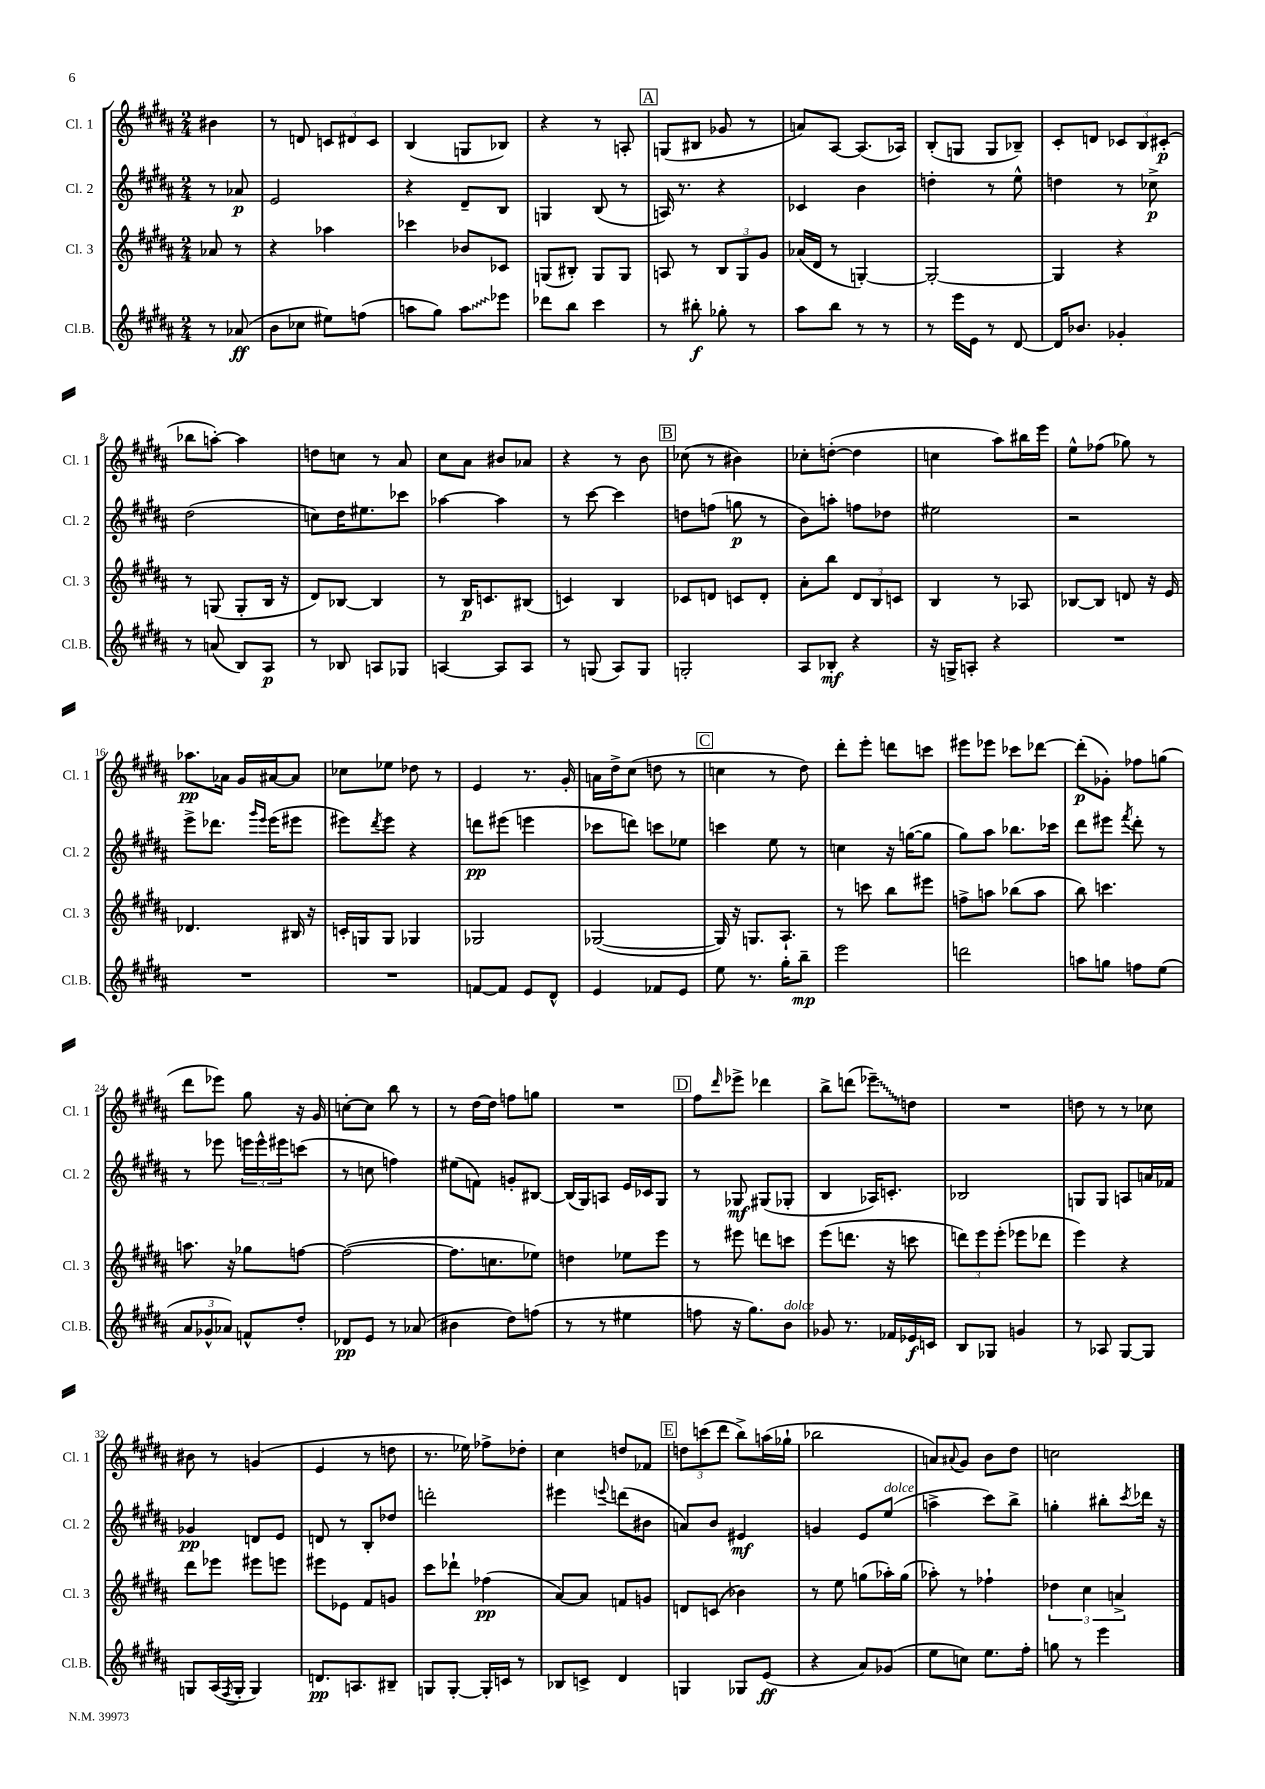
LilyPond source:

<<
\new StaffGroup <<
\new Staff = "s0" \with { instrumentName = "Cl. 1" shortInstrumentName = "Cl. 1" } {
    \clef treble \key b \major \numericTimeSignature \time 2/4 \partial 4
    bis'4 |
    r8 d'8 \tuplet 3/2 { c'8 dis'8 c'8 } |
    b4( g8 bes8) |
    r4 r8 a8-. |
    \mark \markup { \box "A" } g8( bis8 ges'8 r8 |
    a'8) ais8~ ais8.( aes16) |
    b8-.( g8 g8 bes8--) |
    cis'8-. d'8 \tuplet 3/2 { ces'8 b8 cis'8-.\p( } |
    bes''8 a''8~-.) a''4 |
    d''8 c''8 r8 ais'8 |
    cis''8 ais'8 bis'8 aes'8 |
    r4 r8 b'8 |
    \mark \markup { \box "B" } ces''8( r8 bis'4) |
    ces''8-. d''8~-.( d''4 |
    c''4 ais''8) bis''16 e'''16 |
    e''8-^ fes''8( ges''8) r8 |
    aes''8.\pp aes'16 gis'16 ais'16~ ais'8 |
    ces''8 ees''8 des''8 r8 |
    e'4 r8. gis'16-. |
    a'16 dis''16-> cis''8( d''8 r8 |
    \mark \markup { \box "C" } c''4 r8 dis''8) |
    dis'''8-. e'''8-. d'''8 c'''8 |
    eis'''8 ees'''8 ces'''8 des'''8~ |
    des'''8-.\p( ges'8-.) fes''8 g''8( |
    dis'''8 ees'''8) gis''8 r16 gis'16 |
    c''8~-. c''8 b''8 r8 |
    r8 dis''16~ dis''16 f''8 g''8 |
    R2 |
    \mark \markup { \box "D" } fis''8 \grace { dis'''16 } ees'''8-> des'''4 |
    b''8-> d'''8( \once \override Glissando.style = #'zigzag ees'''8--\glissando) d''8 |
    R2 |
    d''8 r8 r8 ces''8 |
    bis'8 r8 g'4( |
    e'4 r8 d''8 |
    r8. ees''16) fes''8-> des''8-. |
    cis''4 d''8 fes'8 |
    \mark \markup { \box "E" } \tuplet 3/2 { d''8 c'''8( dis'''8 } b''8->) a''16( ges''16-! |
    bes''2 |
    a'8) \appoggiatura { ais'8 } gis'8 b'8 dis''8 |
    c''2 \bar "|." |
}
\new Staff = "s1" \with { instrumentName = "Cl. 2" shortInstrumentName = "Cl. 2" } {
    \clef treble \key b \major \numericTimeSignature \time 2/4 \partial 4
    r8 aes'8\p |
    e'2 |
    r4 dis'8-- b8 |
    g4 b8( r8 |
    \mark \markup { \box "A" } a16) r8. r4 |
    ces'4 b'4 |
    d''4-. r8 e''8-^ |
    d''4 r8 ces''8->\p |
    dis''2( |
    c''8) dis''16 eis''8. ces'''8 |
    aes''4~ aes''4 |
    r8 cis'''8~ cis'''4 |
    \mark \markup { \box "B" } d''8 f''8( g''8\p r8 |
    b'8) a''8-. f''8 des''8 |
    eis''2 |
    r2 |
    e'''8-> des'''8. \grace { gis'''16 e'''16 } e'''16( eis'''8 |
    eis'''8) \acciaccatura { dis'''8 } eis'''8 r4 |
    d'''8\pp eis'''8( e'''4 |
    ces'''8 d'''8) c'''8 ees''8 |
    \mark \markup { \box "C" } c'''4 e''8 r8 |
    c''4 r16 g''16~( g''8 |
    gis''8) ais''8 bes''8. ces'''16 |
    dis'''8 eis'''8 \acciaccatura { fis'''8 } dis'''8-. r8 |
    r8 ees'''8 \tuplet 3/2 { e'''16 e'''16-^ eis'''16 } c'''8( |
    r8 c''8 f''4) |
    eis''8( f'8) g'8-. bis8~ |
    bis16( gis16) a8 e'16 ces'16 gis8 |
    \mark \markup { \box "D" } r8 ges8\mf gis8( ges8-. |
    b4 aes16) c'8.-. |
    bes2 |
    g8 g8 a8 a'16 fes'16 |
    ges'4\pp d'8 e'8 |
    d'8 r8 b8-. des''8 |
    d'''2-. |
    eis'''4 \appoggiatura { e'''8 } d'''8( bis'8 |
    \mark \markup { \box "E" } a'8) b'8 eis'4\mf |
    g'4 e'8 e''8^\markup { \italic "dolce" }( |
    a''4-> cis'''8) b''8-> |
    g''4-. bis''8-. \acciaccatura { cis'''8 } des'''16 r16 \bar "|." |
}
\new Staff = "s2" \with { instrumentName = "Cl. 3" shortInstrumentName = "Cl. 3" } {
    \clef treble \key b \major \numericTimeSignature \time 2/4 \partial 4
    aes'8 r8 |
    r4 aes''4 |
    ces'''4 bes'8 ces'8 |
    g8( bis8-.) g8 g8 |
    \mark \markup { \box "A" } a8 r8 \tuplet 3/2 { b8 gis8 gis'8 } |
    aes'16( dis'16 r8 g4~-.) |
    g2~-. |
    g4 r4 |
    r8 g8( g8-. b16 r16 |
    dis'8) bes8~ bes4 |
    r8 b16\p c'8. bis8( |
    c'4) b4 |
    \mark \markup { \box "B" } ces'8 d'8 c'8 d'8-. |
    ais'8-. b''8 \tuplet 3/2 { dis'8 b8 c'8 } |
    b4 r8 aes8 |
    bes8~ bes8 d'8 r16 e'16 |
    des'4. bis16 r16 |
    c'16-. g16 g8 ges4 |
    ges2 |
    ges2~( |
    \mark \markup { \box "C" } ges16) r16 g8. ais8.-! |
    r8 c'''8 b''8 eis'''8 |
    f''8-> a''8 bes''8( a''8 |
    b''8) c'''4. |
    a''8. r16 ges''8 f''8~ |
    f''2~( |
    f''8. c''8. ees''8) |
    d''4 ees''8 e'''8 |
    \mark \markup { \box "D" } r8 eis'''8 d'''8 c'''8 |
    e'''8( d'''8. r16 c'''8 |
    \tuplet 3/2 { d'''8) e'''8 e'''8-.( } ees'''8 des'''8 |
    e'''4) r4 |
    dis'''8 ees'''8 eis'''8 e'''8 |
    eis'''8 ees'8 fis'8 g'8 |
    cis'''8 des'''8-! fes''4\pp( |
    ais'8~) ais'8 f'8 g'8 |
    \mark \markup { \box "E" } d'8 c'8( bes'4) |
    r8 e''8 g''8( aes''16-.) g''16( |
    aes''8-.) r8 fes''4-! |
    \tuplet 3/2 { des''4 cis''4 a'4-> } \bar "|." |
}
\new Staff = "s3" \with { instrumentName = "Cl.B." shortInstrumentName = "Cl.B." } {
    \clef treble \key b \major \numericTimeSignature \time 2/4 \partial 4
    r8 aes'8\ff( |
    b'8 ces''8 eis''8) f''8( |
    a''8 gis''8) \once \override Glissando.style = #'zigzag a''8\glissando ees'''8 |
    des'''8 b''8 cis'''4 |
    \mark \markup { \box "A" } r8 bis''8-.\f ges''8-. r8 |
    ais''8 b''8 r8 r8 |
    r8 e'''16 e'16 r8 dis'8~ |
    dis'16 bes'8. ges'4-. |
    r8 a'8( b8) ais8\p |
    r8 bes8 a8 ges8 |
    a4~ a8 a8 |
    r8 g8( ais8) g8 |
    \mark \markup { \box "B" } g2-. |
    ais8 bes8-.\mf r4 |
    r16 g16-> a8-. r4 |
    R2 |
    R2 |
    R2 |
    f'8~ f'8 e'8 dis'8-^ |
    e'4 fes'8 e'8 |
    \mark \markup { \box "C" } e''8 r8. gis''16-. b''8--\mp |
    e'''2 |
    d'''2 |
    a''8 g''8 f''8 e''8( |
    \tuplet 3/2 { ais'8 ges'8-^ aes'8) } f'8-^ dis''8-. |
    des'8\pp e'8 r8 aes'8( |
    bis'4 dis''8) f''8( |
    r8 r8 eis''4 |
    \mark \markup { \box "D" } f''8 r16 gis''8.) b'8^\markup { \italic "dolce" } |
    ges'8 r8. fes'16 ees'16\f c'16 |
    b8 ges8 g'4 |
    r8 aes8 gis8~ gis8 |
    g8 ais16( \acciaccatura { fis8 } g16-. g4) |
    d'8.\pp a8. bis8-- |
    g8 g8~-. g16-. c'16 r8 |
    bes8 c'8-> dis'4 |
    \mark \markup { \box "E" } g4 ges8 e'8\ff( |
    r4 ais'8) ges'8( |
    e''8 c''8) e''8. fis''16-. |
    g''8 r8 e'''4 \bar "|." |
}
>>
>>
